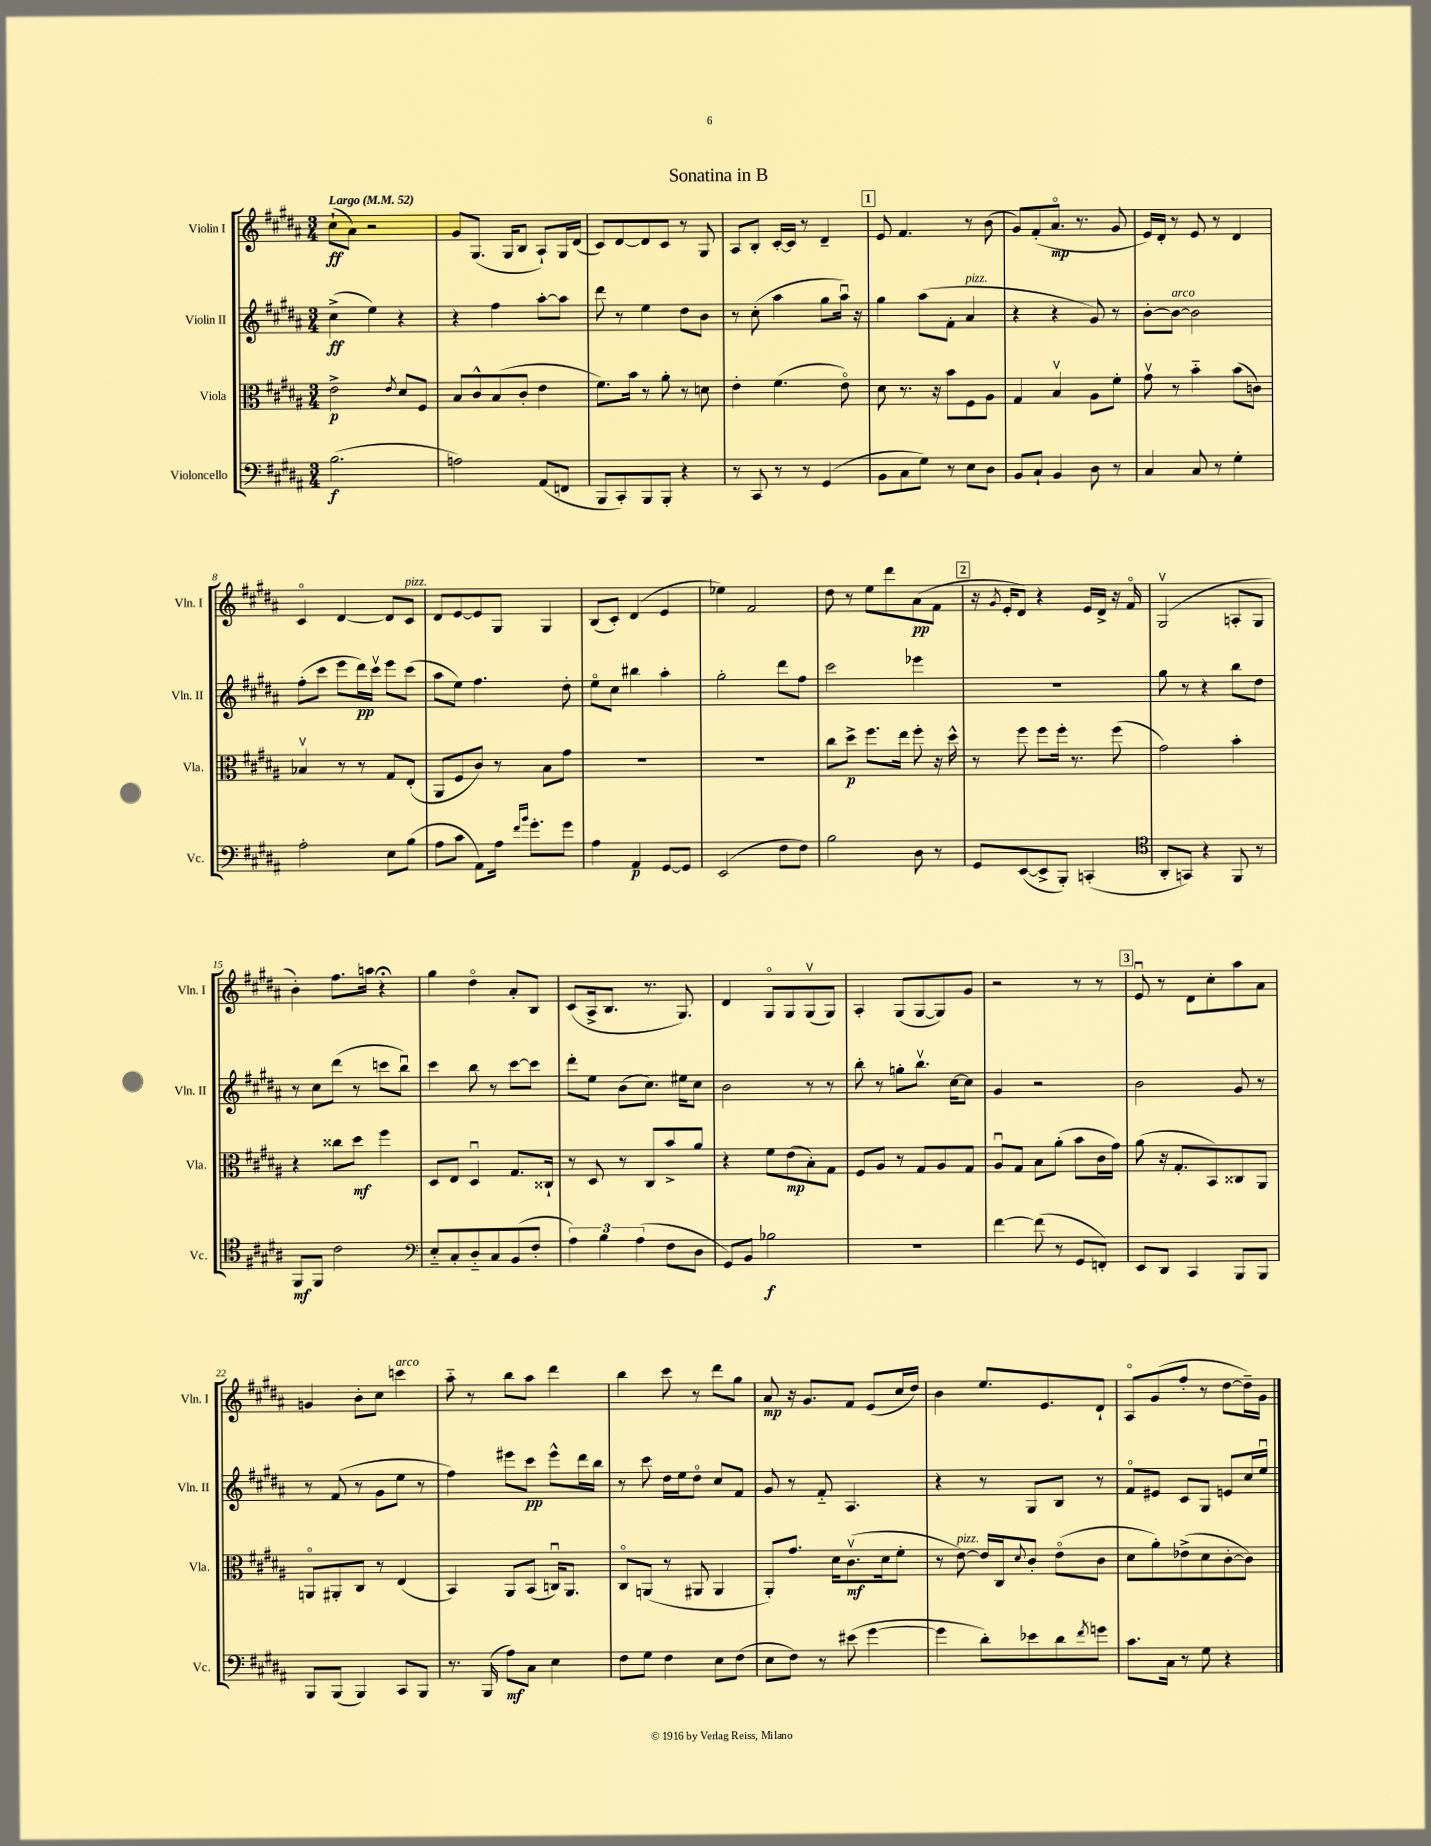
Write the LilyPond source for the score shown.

\header { title = "Sonatina in B" }
<<
\new StaffGroup <<
\new Staff = "s0" \with { instrumentName = "Violin I" shortInstrumentName = "Vln. I" } {
    \clef treble \key b \major \numericTimeSignature \time 3/4 \tempo "Largo" 4 = 52
    cis''8-!\ff( ais'8) r2 |
    gis'8 gis8.( gis16 b8 ais8-!) gis16 dis'16( |
    cis'8) dis'8~ dis'8 cis'8 r8 gis8 |
    ais8 b8-. cis'16~-. cis'16 r8 dis'4-- |
    \mark \markup { \box "1" } e'8 fis'4. r8 b'8( |
    gis'8) fis'8-.( ais'8.\flageolet\mp r8. gis'8 |
    e'16) dis'16-. r8 e'8 r8 dis'4 |
    cis'4\flageolet dis'4~ dis'8 cis'8^\markup { \italic "pizz." } |
    dis'8 e'8~ e'8 gis8 gis4 |
    b8( cis'8-.) dis'4( e'4 |
    ees''4) fis'2 |
    dis''8 r8 e''8 dis'''8 ais'8\pp( fis'8 |
    \mark \markup { \box "2" } r16 \acciaccatura { gis'8 } e'16-. dis'8) r4 e'16 dis'16-> r16 fis'16\flageolet |
    gis2\upbow( a8-. gis8 |
    b'4-.) fis''8. a''16 r4\fermata |
    gis''4 dis''4\flageolet ais'8-. b8 |
    cis'8( ais16-> b8. r8. gis8.) |
    dis'4 gis8\flageolet gis8 gis8\upbow( gis8) |
    ais4-. gis8( gis8~ gis8) gis'8 |
    r2 r8 r8 |
    \mark \markup { \box "3" } e'8\downbow r8 dis'8 cis''8-. ais''8 ais'8 |
    g'4 b'8-. cis''8 c'''4^\markup { \italic "arco" } |
    ais''8-_ r8 b''8 ais''8 dis'''4 |
    b''4 cis'''8 r8 dis'''8 gis''8 |
    ais'8\mp r16 gis'8. fis'8 e'8( cis''16 dis''16) |
    b'4 e''8. e'8. dis'8-! |
    ais8\flageolet gis'8( fis''8-. r8 dis''8~ dis''16--) gis'16 \bar "|." |
}
\new Staff = "s1" \with { instrumentName = "Violin II" shortInstrumentName = "Vln. II" } {
    \clef treble \key b \major \numericTimeSignature \time 3/4
    cis''4->\ff( e''4) r4 |
    r4 fis''4 ais''8~-. ais''8 |
    dis'''8 r8 e''4 dis''8 b'8 |
    r8 cis''8-.( ais''4 gis''8 ais''16\downbow) r16 |
    \mark \markup { \box "1" } gis''4 ais''8( fis'8-. ais'4^\markup { \italic "pizz." } |
    r4 r4 gis'8) r8 |
    b'8~-. b'8~^\markup { \italic "arco" } b'2 |
    fis''8-.( cis'''8 e'''8 dis'''16\pp) cis'''16\upbow e'''8 cis'''8( |
    ais''8 e''8) fis''4. dis''8-. |
    e''8\flageolet cis''8 bis''4 ais''4-. |
    gis''2-. dis'''8 fis''8 |
    cis'''2 ees'''4 |
    \mark \markup { \box "2" } R2. |
    gis''8 r8 r4 b''8 dis''8 |
    r8 cis''8 dis'''8( r8 c'''8 b''8\downbow) |
    cis'''4 b''8 r8 cis'''8~ cis'''8 |
    dis'''8-. e''8 b'8( cis''8.) eis''16 cis''8 |
    b'2 r8 r8 |
    b''8-. r8 g''8-. b''8.\upbow cis''16~ cis''8 |
    gis'4 r2 |
    \mark \markup { \box "3" } b'2 gis'8 r8 |
    r8 fis'8( r8 gis'8 e''8 r8 |
    fis''4) eis'''8 cis'''8\pp eis'''8-^ dis'''16 b''16 |
    r8 cis'''8 dis''16 e''16 dis''8\flageolet cis''8 fis'8 |
    gis'8 r8 fis'8-_ ais4. |
    r4 r8 gis8 b8 r8 |
    fis'8\flageolet eis'8 cis'8 gis8 e'8 cis''16 e''16\downbow \bar "|." |
}
\new Staff = "s2" \with { instrumentName = "Viola" shortInstrumentName = "Vla." } {
    \clef alto \key b \major \numericTimeSignature \time 3/4
    e'2->\p \acciaccatura { e'8 } dis'8 fis8 |
    b8 cis'8-^ b8( cis'8-. e'4 |
    fis'8.) b'16 r8 ais'8-. r8 d'8 |
    e'4-. fis'4.( e'8\flageolet) |
    \mark \markup { \box "1" } dis'8 r8. r16 b'8 fis8 ais8 |
    gis4 b4\upbow ais8 fis'8-. |
    gis'8\upbow r8 b'4-_ b'8( c'8) |
    bes4\upbow r8 r8 gis8 e8-.( |
    ais,8 fis8 cis'8) r8 b8 gis'8 |
    R2. |
    R2. |
    cis''8 dis''8->\p fis''8. e''16 fis''8-. r16 dis''16-^ |
    \mark \markup { \box "2" } r8 fis''8 fis''8 fis''16-. r8. fis''8( |
    gis'2) b'4-. |
    r4 cisis''8 dis''8\mf fis''4 |
    dis8 e8 dis4\downbow gis8. cisis16-! |
    r8 dis8 r8 cis8 b'8-> ais'8 |
    r4 fis'8 e'8\mp( b8-.) gis8 |
    fis8 ais8 r8 gis8 ais8 gis8 |
    ais8\downbow gis8 b8 ais'8-.( b'8 cis'16 gis'16) |
    \mark \markup { \box "3" } ais'8( r16 gis8.-. b,8) cisis8 ais,8 |
    a,8\flageolet ais,8-. cis8 r8 e4( |
    b,4) ais,8 b,8( c16\downbow) ais,8. |
    cis8\flageolet a,8( r8 ais,8 ais,4 |
    ais,8-.) gis'8. dis'16 cis'8.\upbow\mf( dis'16 fis'8-. |
    r8 e'8~^\markup { \italic "pizz." }) e'16 cis16 \appoggiatura { dis'8 } cis'8-. e'8\flageolet( cis'8 |
    dis'8 ais'8-.) ees'8->( dis'8 cis'8~-. cis'8) \bar "|." |
}
\new Staff = "s3" \with { instrumentName = "Violoncello" shortInstrumentName = "Vc." } {
    \clef bass \key b \major \numericTimeSignature \time 3/4
    b2.\f( |
    a2) ais,8( f,8 |
    b,,8 cis,8-.) b,,8 b,,8-. r4 |
    r8 cis,8 r8 r8 gis,4( |
    \mark \markup { \box "1" } b,8 cis8 gis8) r8 e8 dis8 |
    b,8 cis8-! b,4 dis8 r8 |
    cis4 cis8 r8 gis4-. |
    ais2-. e8 b8( |
    ais8 cis'8 ais,8) ais16 \grace { fis'16 b'16 } gis'8.-. gis'8 |
    ais4 ais,4\p gis,8~ gis,8 |
    e,2( fis8 fis8) |
    b2 dis8 r8 |
    \mark \markup { \box "2" } gis,8 e,8~( e,8-> b,,8-.) c,4-.( |
    \clef tenor ais,8-. g,8) r4 fis,8 r8 |
    fis,8\mf fis,8 cis'2 |
    \clef bass e8-_ cis8-. dis8-_ cis8 b,8( fis8-. |
    \tuplet 3/2 { ais4) b4 ais4( } fis8 dis8 |
    gis,8) b,8 bes2\f |
    R2. |
    fis'4~ fis'8( r8 gis,8 f,8-.) |
    \mark \markup { \box "3" } e,8 dis,8 cis,4 b,,8 b,,8 |
    b,,8 b,,8( b,,4) cis,8 b,,8 |
    r8. b,,16( ais8\mf) cis8 e4 |
    fis8 gis8 fis4 e8 fis8( |
    e8 fis8) r8 eis'8( gis'4~ |
    gis'4 dis'8-.) ees'8 dis'8 \acciaccatura { fis'8 } g'8 |
    cis'8. cis16 r8 gis8 r4 \bar "|." |
}
>>
>>
